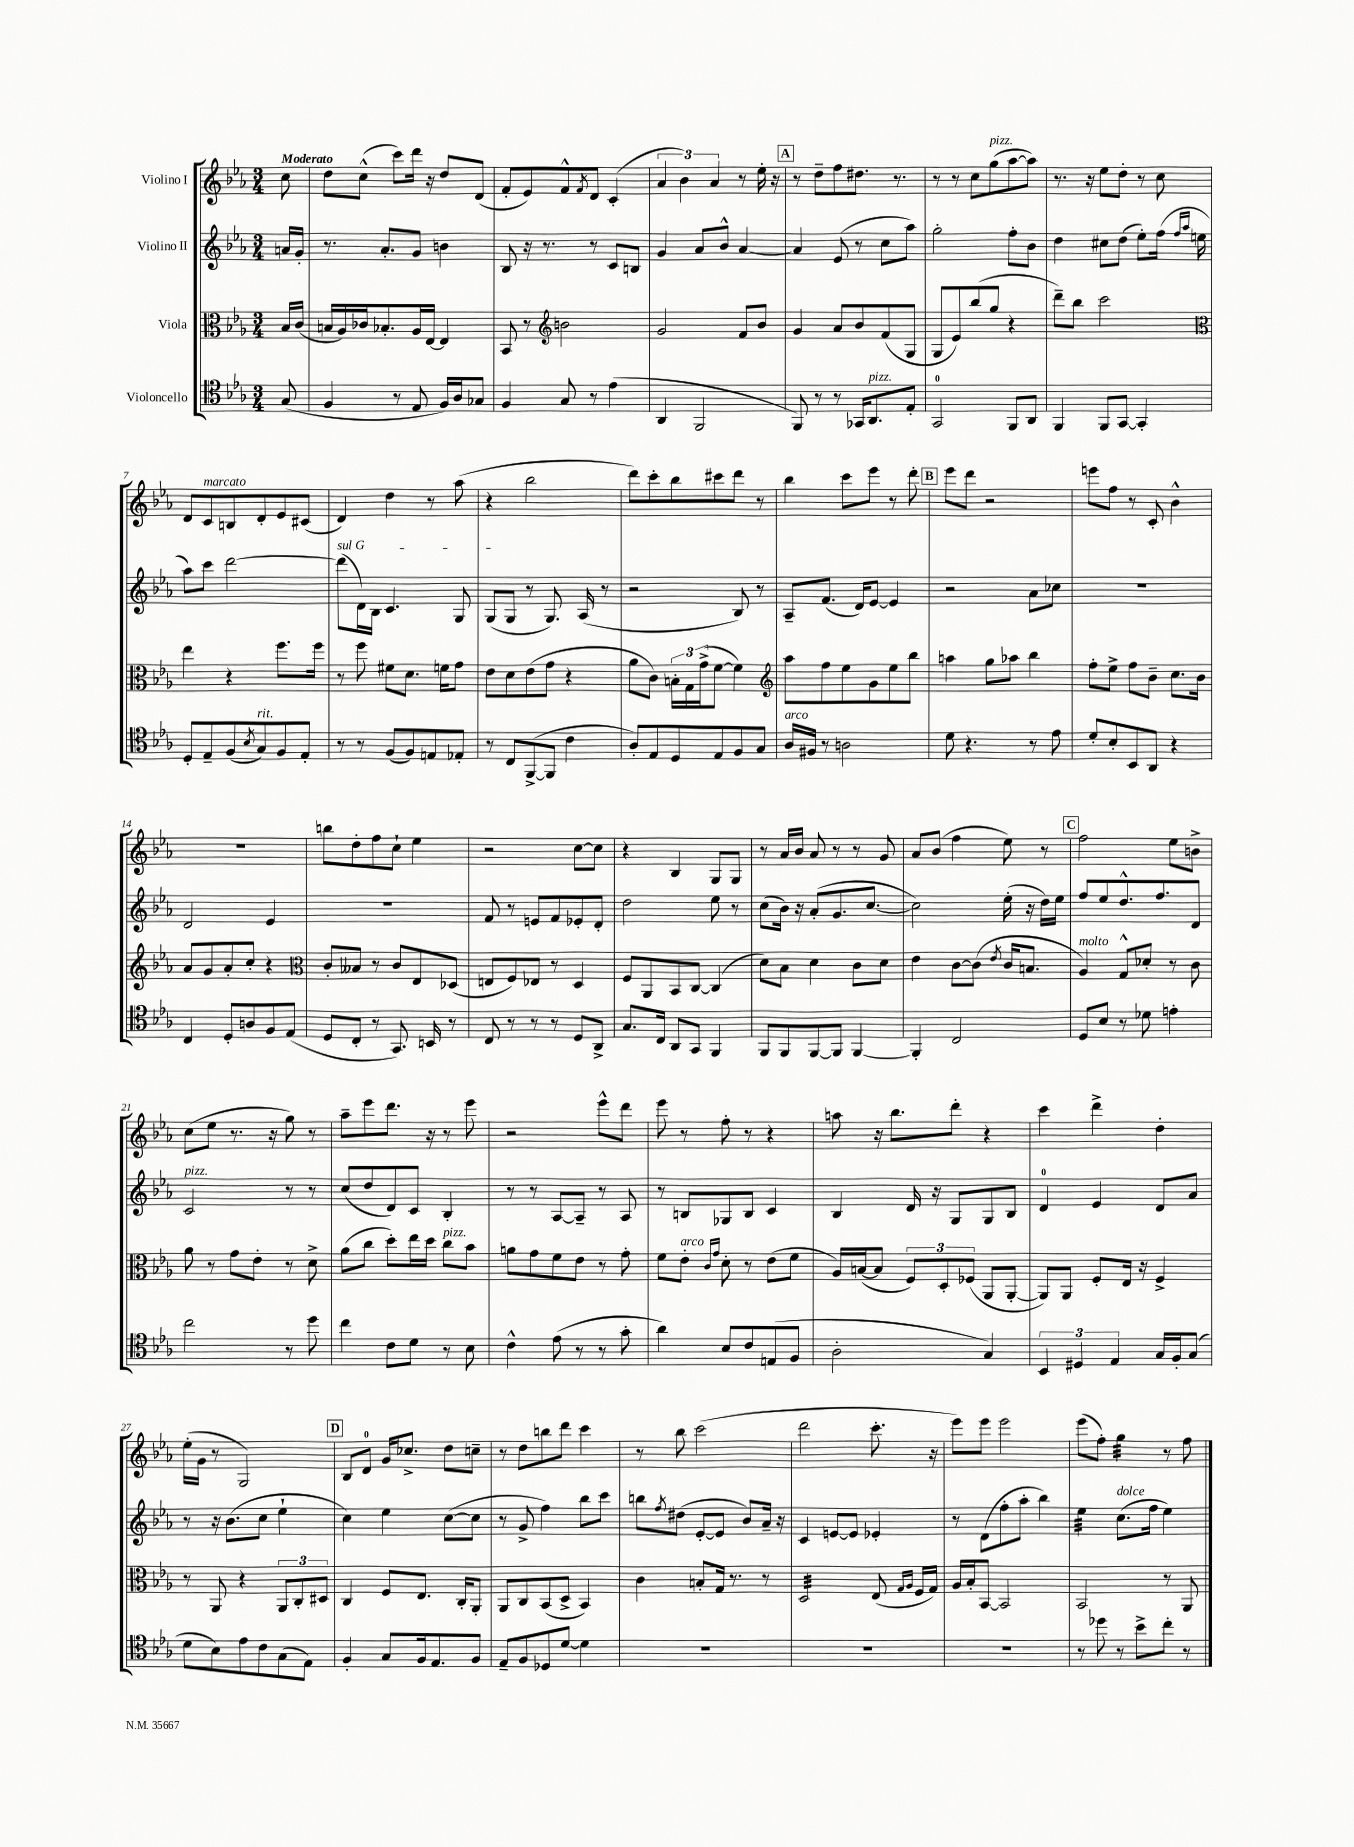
<<
\new StaffGroup <<
\new Staff = "s0" \with { instrumentName = "Violino I" } {
    \clef treble \key ees \major \numericTimeSignature \time 3/4 \partial 8 \tempo "Moderato"
    c''8 |
    d''8 c''8-^( c'''8) d'''16 r16 d''8 d'8( |
    f'8-. ees'8) f'8-^ \acciaccatura { f'8 } d'8 c'4-.( |
    \tuplet 3/2 { aes'4 bes'4) aes'4 } r8 ees''16-. r16 |
    \mark \markup { \box "A" } r8 d''8-- f''8 dis''8. r8. |
    r8 r8 c''8 g''8^\markup { \italic "pizz." }( aes''8~ aes''8) |
    r8. r16 ees''8 d''8-. r8 c''8 |
    d'8 c'8^\markup { \italic "marcato" } b8 d'8-. ees'8 cis'8( |
    d'4) d''4 r8 aes''8( |
    r4 bes''2 |
    d'''8) c'''8-. bes''8 cis'''8 d'''8 r8 |
    bes''4 c'''8 ees'''8 r8 d'''8-. |
    \mark \markup { \box "B" } ees'''8 d'''8 r2 |
    e'''8 f''8 r8 c'8-. bes'4-^ |
    R2. |
    b''8 d''8-. f''8 c''8-! ees''4 |
    r2 c''8~ c''8 |
    r4 bes4 g8 g8 |
    r8 aes'16 bes'16 aes'8 r8 r8 g'8 |
    aes'8 bes'8( f''4 ees''8) r8 |
    \mark \markup { \box "C" } f''2 ees''8 b'8-> |
    c''8( ees''8 r8. r16 g''8) r8 |
    aes''8-- ees'''8 d'''8. r16 r8 ees'''8 |
    r2 ees'''8-^ d'''8 |
    ees'''8 r8 f''8-. r8 r4 |
    a''8 r16 bes''8. d'''8-. r4 |
    c'''4 d'''4-> d''4-. |
    ees''16-.( g'16 r8 g2) |
    \mark \markup { \box "D" } bes8 d'8-0 g'16 ces''8.-> d''8 c''8-- |
    r8 d''8 b''8 d'''8 c'''4 |
    r8 bes''8 c'''2( |
    d'''2 c'''8.-. r16 |
    ees'''8) ees'''8 ees'''2 |
    ees'''8( f''8-.) g''4:32 r8 f''8 \bar "|." |
}
\new Staff = "s1" \with { instrumentName = "Violino II" } {
    \clef treble \key ees \major \numericTimeSignature \time 3/4 \partial 8
    a'16 g'16-. |
    r8. aes'8.-. g'8 b'4 |
    bes8 r16 r8. r8 c'8 b8 |
    g'4 aes'8 bes'8-^ aes'4~ |
    \mark \markup { \box "A" } aes'4 ees'8( r8 c''8 aes''8) |
    g''2-. f''8-. bes'8 |
    d''4 cis''8 d''8( ees''8-.) f''16( \grace { f''16 aes''16 } e''16 |
    aes''8) c'''8 d'''2~ |
    \once \override TextSpanner.bound-details.left.text = \markup { \italic "sul G" } d'''8\startTextSpan( d'16) bes16 c'4. g8 |
    g8( g8\stopTextSpan r8 g8.) aes16( r8 |
    r2 bes8) r8 |
    aes8-- f'8.( d'16) ees'8~ ees'4 |
    \mark \markup { \box "B" } r2 aes'8 ces''8 |
    R2. |
    d'2 ees'4 |
    R2. |
    f'8 r8 e'8 f'8 ees'8-. d'8-. |
    d''2 ees''8 r8 |
    c''8( bes'16) r16 aes'8-.( g'8. c''8.~ |
    c''2) ees''16-.( r16 d''16) ees''16 |
    \mark \markup { \box "C" } f''8 ees''8 d''8.-^ f''8. d'8 |
    c'2^\markup { \italic "pizz." } r8 r8 |
    c''8( d''8 d'8) c'8 bes4-. |
    r8 r8 aes8~ aes8-- r8 aes8 |
    r8 b8 ges8 b8 c'4 |
    bes4 d'16 r16 g8 g8 bes8 |
    d'4-0 ees'4 d'8 aes'8 |
    r8 r16 bes'8.( c''8 ees''4-! |
    \mark \markup { \box "D" } c''4) ees''4 c''8~( c''8 |
    r8 g'8-> f''4) bes''8 c'''8 |
    b''8 \acciaccatura { f''8 } dis''8( ees'8~-. ees'8 bes'8) aes'16-- r16 |
    c'4 e'8~ e'8 ees'4-. |
    r8 d'8( f''8-. aes''8-. bes''4) |
    ees''4:32 c''8.^\markup { \italic "dolce" }( f''16 ees''4) \bar "|." |
}
\new Staff = "s2" \with { instrumentName = "Viola" } {
    \clef alto \key ees \major \numericTimeSignature \time 3/4 \partial 8
    bes16 c'16( |
    b16 aes16) ces'16 bes8.-. aes16 ees16~ ees4 |
    bes,8 r8 \clef treble b'2 |
    g'2 f'8 bes'8 |
    \mark \markup { \box "A" } g'4 aes'8 bes'8 f'8( g8 |
    g8 ees'8) bes''8( g''8 r4 |
    d'''8--) bes''8 c'''2 |
    \clef alto ees''4 r4 f''8. f''16 |
    r8 f''8 fis'8 d'8. f'16 g'8 |
    ees'8 d'8 ees'8( g'8 r4 |
    aes'8 c'8) \tuplet 3/2 { b16-. g16 g'16->( } f'8~ f'4) |
    \clef treble aes''8 f''8 ees''8 g'8 ees''8 bes''8 |
    \mark \markup { \box "B" } a''4 g''8 aes''8 bes''4 |
    f''8-. ees''8-> f''8 bes'8-- c''8. bes'16 |
    aes'8 g'8 aes'8-. c''8-. r4 |
    \clef alto c'8-. beses8 r8 c'8 ees8 des8( |
    e8 f8) ees8 r8 d4 |
    f8 aes,8 bes,8 c8~ c4( |
    d'8) bes8 d'4 c'8 d'8 |
    ees'4 c'8~ c'8( \acciaccatura { ees'8 } c'16 b8. |
    \mark \markup { \box "C" } aes4^\markup { \italic "molto" }) g8-^ des'8-. r8 c'8 |
    aes'8 r8 g'8 ees'8-. r8 d'8-> |
    aes'8( c''8 d''8-.) ees''16 d''16 c''8^\markup { \italic "pizz." } bes'8 |
    a'8 g'8 f'8 ees'8 r8 g'8-. |
    f'8 ees'8-.^\markup { \italic "arco" } \grace { c'16 g'16 } d'8-. r8 ees'8( f'8 |
    aes16) b16~( b8 \tuplet 3/2 { f8) d8-. fes8( } aes,8 aes,8~-. |
    aes,8) aes,8 f8-. ees16 r16 f4-> |
    r8 aes,8 r4 \tuplet 3/2 { aes,8 c8-. dis8 } |
    \mark \markup { \box "D" } c4 f8 ees8. c16-. aes,8-. |
    aes,8 c8 bes,8( d8-> bes,4) |
    c'4 b8-. g16 r8. r8 |
    d2:32 ees8( \grace { g16 aes16 } f16 g16) |
    aes16 bes16-. bes,8~ bes,2 |
    bes,2 r8 aes,8 \bar "|." |
}
\new Staff = "s3" \with { instrumentName = "Violoncello" } {
    \clef tenor \key ees \major \numericTimeSignature \time 3/4 \partial 8
    g8( |
    f4 r8 ees8 f16) aes16 ges8 |
    f4 g8 r8 ees'4( |
    aes,4 f,2 |
    \mark \markup { \box "A" } f,8) r8 r8 ges,16 aes,8.^\markup { \italic "pizz." } ees8-. |
    g,2-0 f,8 aes,8 |
    f,4 f,8 g,8~ g,4-. |
    d8-. ees8-- f8( \acciaccatura { bes8 } g8^\markup { \italic "rit." }) f8 ees8-. |
    r8 r8 f8( f8) e8 ees8-. |
    r8 c8 f,8~->( f,8 c'4 |
    aes8-.) ees8 d8 ees8 f8 g8 |
    aes16^\markup { \italic "arco" } fis16 r8 a2 |
    \mark \markup { \box "B" } d'8 r4. r8 ees'8 |
    d'8-. bes8-. bes,8 aes,8 r4 |
    c4 d8-. a8 f8 ees8( |
    d8 c8-. r8 g,8.) b,16 r8 |
    c8 r8 r8 r8 d8 aes,8-> |
    g8. c16 aes,8 g,8 f,4 |
    f,8 f,8 f,8~ f,8 f,4~ |
    f,4-. c2 |
    \mark \markup { \box "C" } d8 bes8 r8 des'8 e'4-. |
    c''2 r8 d''8 |
    c''4 c'8 d'8 r8 bes8 |
    c'4-^ ees'8( r8 r8 g'8-. |
    aes'4) bes8 c'8 e8( f8 |
    aes2-. g4) |
    \tuplet 3/2 { bes,4 dis4 ees4 } g16 f16-. g8( |
    d'8 bes8) ees'8 c'8 g8( ees8) |
    \mark \markup { \box "D" } f4-. g8 f16 ees8. f8 |
    ees8-- f8 des8 d'8~ d'4 |
    R2. |
    R2. |
    R2. |
    r8 des''8 r8 bes'8-> c''8-. r8 \bar "|." |
}
>>
>>
